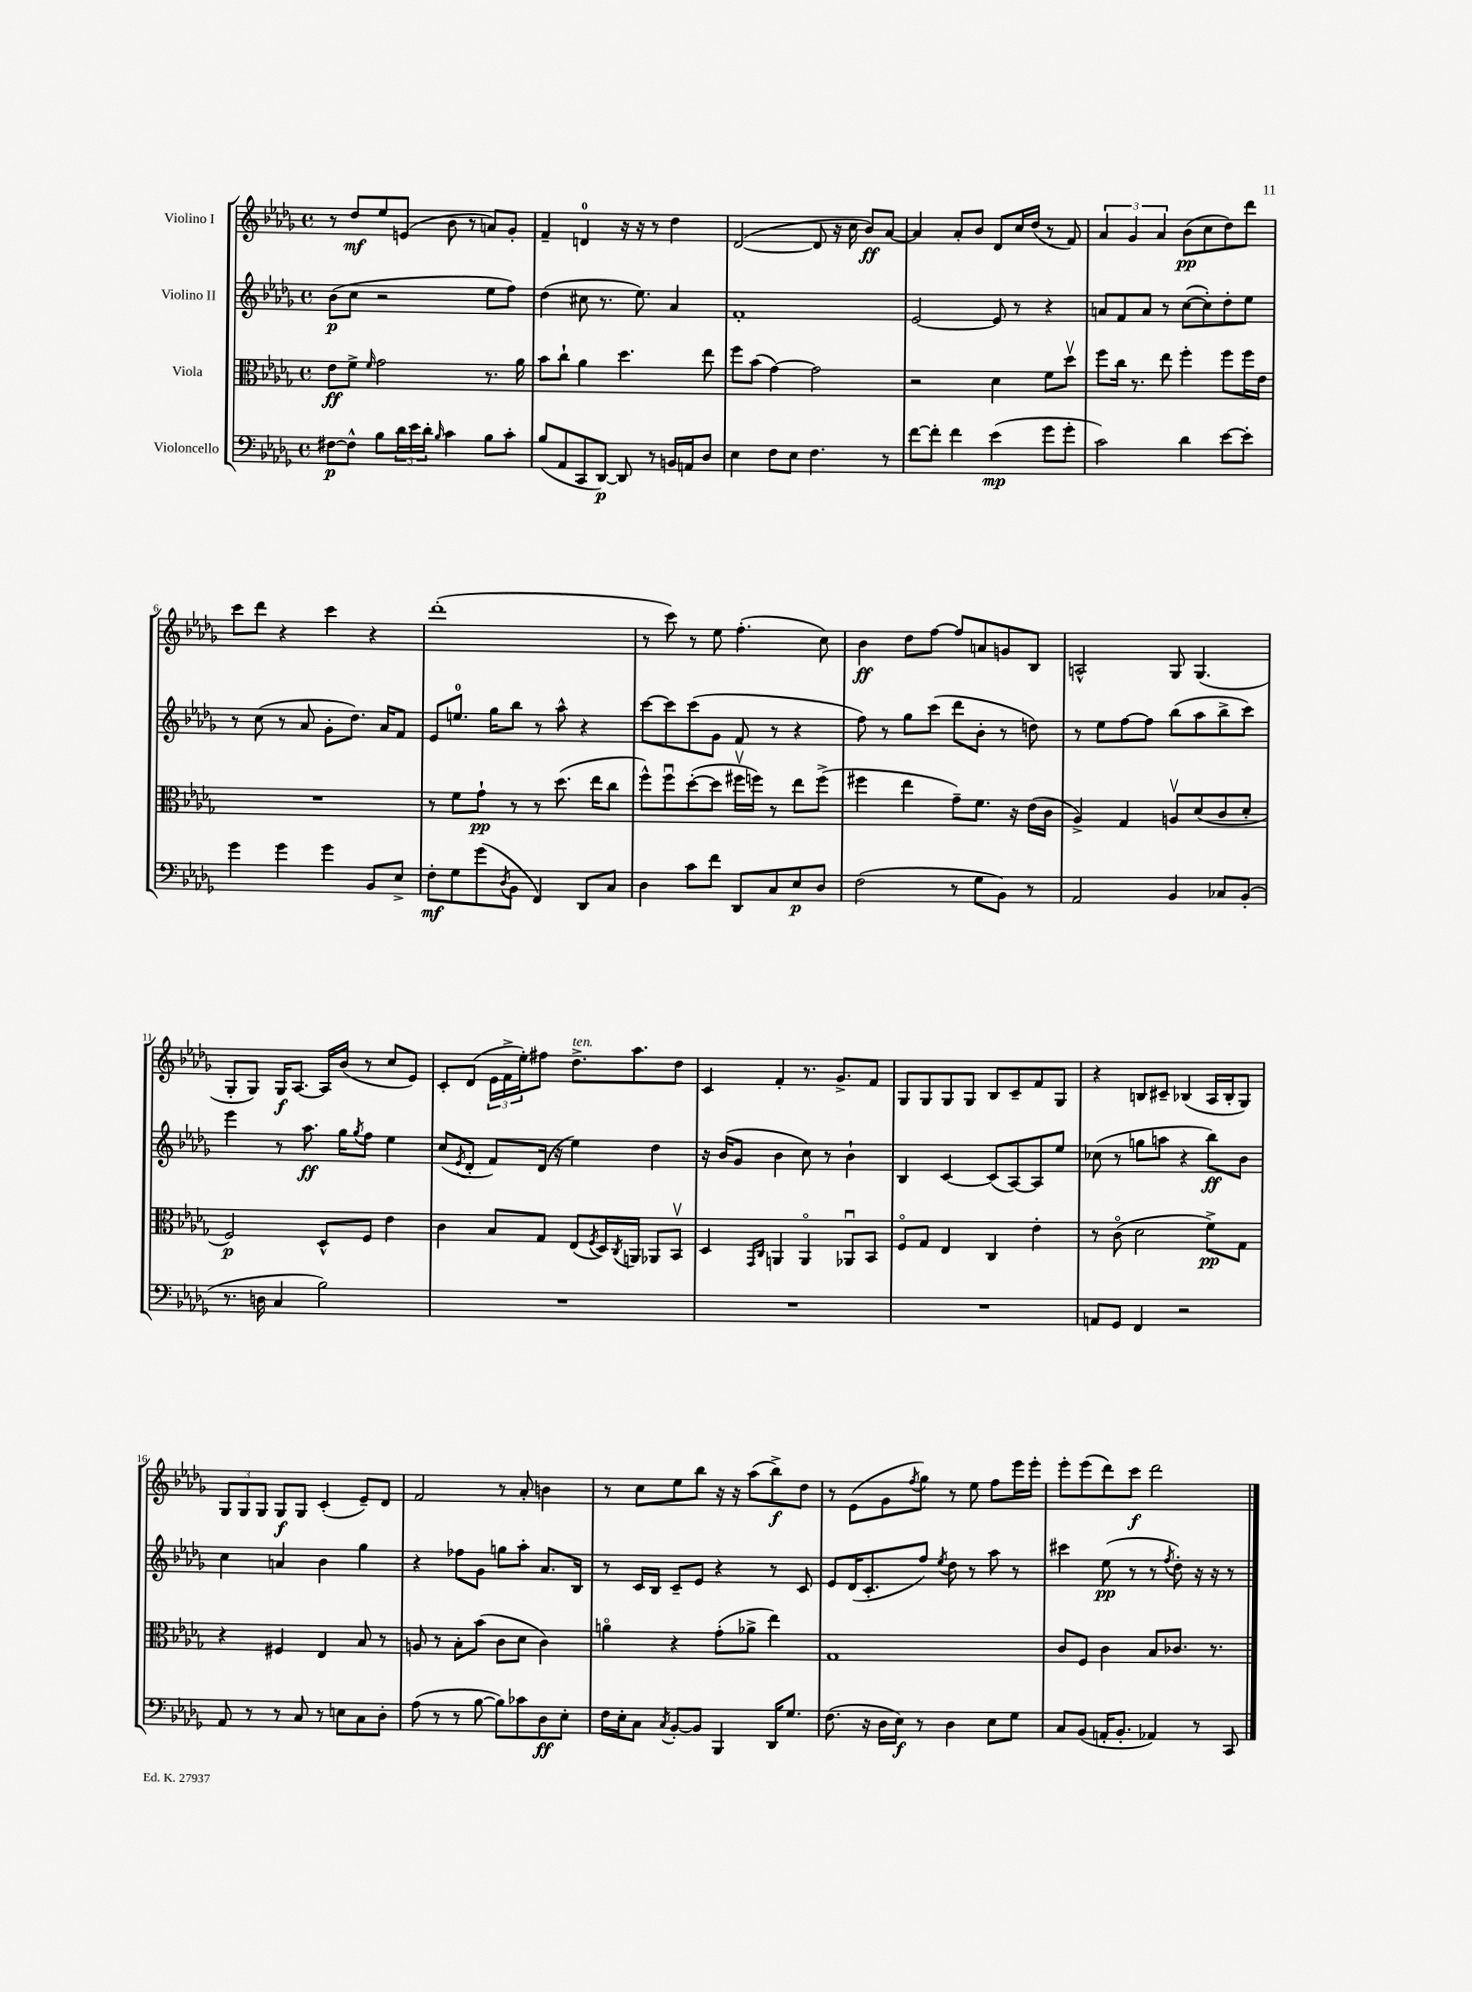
<<
\new StaffGroup <<
\new Staff = "s0" \with { instrumentName = "Violino I" } {
    \clef treble \key des \major \defaultTimeSignature \time 4/4
    r8 des''8\mf ees''8 e'8( bes'8 r8 a'8) ges'8-. |
    f'4-- d'4-0 r16 r16 r8 des''4 |
    des'2~( des'8 r16 c''16 bes'8\ff) aes'8~ |
    aes'4 aes'8-. bes'8 des'8 c''16 des''16( r8 f'8) |
    \tuplet 3/2 { aes'4 ges'4 aes'4 } bes'8\pp( c''8 des''8) des'''8 |
    c'''8 des'''8 r4 c'''4 r4 |
    des'''1-.( |
    r8 c'''8) r8 ees''8 f''4.-.( c''8) |
    bes'4\ff des''8 f''8~ f''8 a'8 g'8 bes8 |
    a2-^ ges8 ges4.( |
    ges8-. ges8) ges16\f aes8.~ aes16 bes'16( r8 c''8 ees'8) |
    c'8-. des'8( \tuplet 3/2 { ees'16 f'16-> ees''16-.) } fis''8 des''8.->^\markup { \italic "ten." } aes''8. des''8 |
    c'4 f'4-. r8. ges'8.-> f'8 |
    ges8 ges8 ges8 ges8 bes8 c'8-- f'8 ges8 |
    r4 b8 cis'8-- bes4( aes16 bes16-. ges8) |
    \tuplet 3/2 { ges8 ges8 ges8 } ges8\f ges8 c'4-.( ees'8--) des'8 |
    f'2 r8 aes'8-. b'4 |
    r8 c''8 ees''8 bes''8 r16 r16 aes''8( bes''8->\f) des''8 |
    r8 ees'8( ges'8 \acciaccatura { f''8 } ges''8) r8 ees''8 f''8 ees'''16 ees'''16-. |
    ees'''8-. ees'''8( des'''8) c'''8\f des'''2 \bar "|." |
}
\new Staff = "s1" \with { instrumentName = "Violino II" } {
    \clef treble \key des \major \defaultTimeSignature \time 4/4
    bes'8\p( c''8 r2 ees''8 f''8) |
    des''4( cis''8 r8. ees''8.) aes'4 |
    f'1-. |
    ees'2~ ees'8 r8 r4 |
    a'8 f'8 a'8 r8 c''8~( c''8-.) des''8-. ees''8 |
    r8 c''8( r8 aes'8 ges'8-. des''8.) aes'16 f'8 |
    ees'8 e''8.-0 ges''16 bes''8 r8 aes''8-^ r4 |
    c'''8~ c'''8 c'''8( ges'8 f'8 r8 r4 |
    f''8) r8 ges''8 c'''8( des'''8 bes'8-. r8 d''8) |
    r8 ees''8 f''8~ f''8 bes''8( aes''8 bes''8-> c'''8) |
    ees'''4 r8 aes''8.\ff ges''16 \acciaccatura { ges''8 } f''8 ees''4 |
    c''8( \acciaccatura { ees'8 } des'8-. f'8) des'16( r16 ees''4) des''4 |
    r16 bes'16( ges'8 bes'4 c''8) r8 bes'4-! |
    bes4 c'4~ c'8( aes8~) aes8 ees''8 |
    ces''8( r8 g''8 a''8 r4 bes''8\ff) bes'8 |
    c''4 a'4 bes'4 ges''4 |
    r4 fes''8 ges'8 g''8 aes''8-. aes'8. bes16 |
    r8 c'16 bes16 c'8-- ees'8 r4 r8 c'8 |
    ees'8 des'16( c'8.-. f''8) \acciaccatura { ees''8 } des''8 r8 aes''8 r8 |
    cis'''4 ees''8\pp( r8 r8 \acciaccatura { f''8 } des''8-.) r16 r16 r8 \bar "|." |
}
\new Staff = "s2" \with { instrumentName = "Viola" } {
    \clef alto \key des \major \defaultTimeSignature \time 4/4
    ees'8\ff f'8-> \grace { f'16 } ges'2 r8. aes'16 |
    bes'8 c''8-! aes'4 des''4. ees''8 |
    f''8 bes'8( ges'4~) ges'2 |
    r2 des'4 f'8 des''8\upbow |
    f''8 c''16 r8. ees''8 f''4-. f''8 f''16 ees'16 |
    R1 |
    r8 f'8 ges'8-!\pp r8 r8 des''8.( ees''16 c''8 |
    f''8-^) f''8\downbow des''8~-.( des''8 fis''16\upbow f''16) r8 ees''8 f''8->( |
    fis''4 ees''4 ges'8--) f'8. r16 ees'16( c'16 |
    aes4->) ges4 a8\upbow des'8( c'8 des'8-. |
    f2\p) des8-^ f8 ees'4 |
    c'4 bes8 ges8 ees8( \acciaccatura { f8 } des16) \acciaccatura { c8 } a,16 aes,8 bes,8\upbow |
    des4 \grace { ges,16 c16 } a,4 a,4\flageolet aes,8\downbow bes,8 |
    f8\flageolet ges8 ees4 c4 ees'4-. |
    r8 c'8\flageolet( des'2 f'8->\pp) ges8 |
    r4 fis4 ees4 bes8 r8 |
    a8 r8 bes8-. bes'8( c'8 des'8 c'4) |
    a'4\flageolet r4 ges'8-.( aes'8-> ees''4) |
    ges1 |
    c'8 f8 c'4 bes8 ces'8. r8. \bar "|." |
}
\new Staff = "s3" \with { instrumentName = "Violoncello" } {
    \clef bass \key des \major \defaultTimeSignature \time 4/4
    fis8~\p fis8-^ bes8 \tuplet 3/2 { des'16 ees'16 des'16-. } \grace { bes16 } c'4 bes8 c'8-. |
    bes8( aes,8 c,8 des,8~\p) des,8 r8 b,16 a,16 des8 |
    ees4 f8 ees8 f4. r8 |
    f'8~ f'8-. f'4 ees'4\mp( ges'8 ges'8-. |
    c'2) des'4 ees'8~ ees'8-. |
    ges'4 ges'4 ges'4 bes,8 ees8-> |
    f8-.\mf ges8 ges'8( \acciaccatura { des8 } bes,8 f,4) des,8 c8 |
    des4 c'8 f'8 des,8 c8 ees8\p des8 |
    f2( r8 ges8 bes,8) r8 |
    aes,2 bes,4 ces8 bes,8-.( |
    r8. d16 c4 bes2) |
    R1 |
    R1 |
    R1 |
    a,8 ges,8 f,4 r2 |
    aes,8 r8 r8 c8 r8 e8 c8 des8-. |
    aes8( r8 r8 bes8~ bes8) ces'8 des8\ff ees8-. |
    f16 ees16-. c8 \acciaccatura { c8 } bes,8~-. bes,8 bes,,4 des,16 ges8. |
    f8.( r16 des16 ees16\f) r8 des4 ees8 ges8 |
    c8 bes,8( a,16-. bes,8.-. aes,4) r8 c,8 \bar "|." |
}
>>
>>
